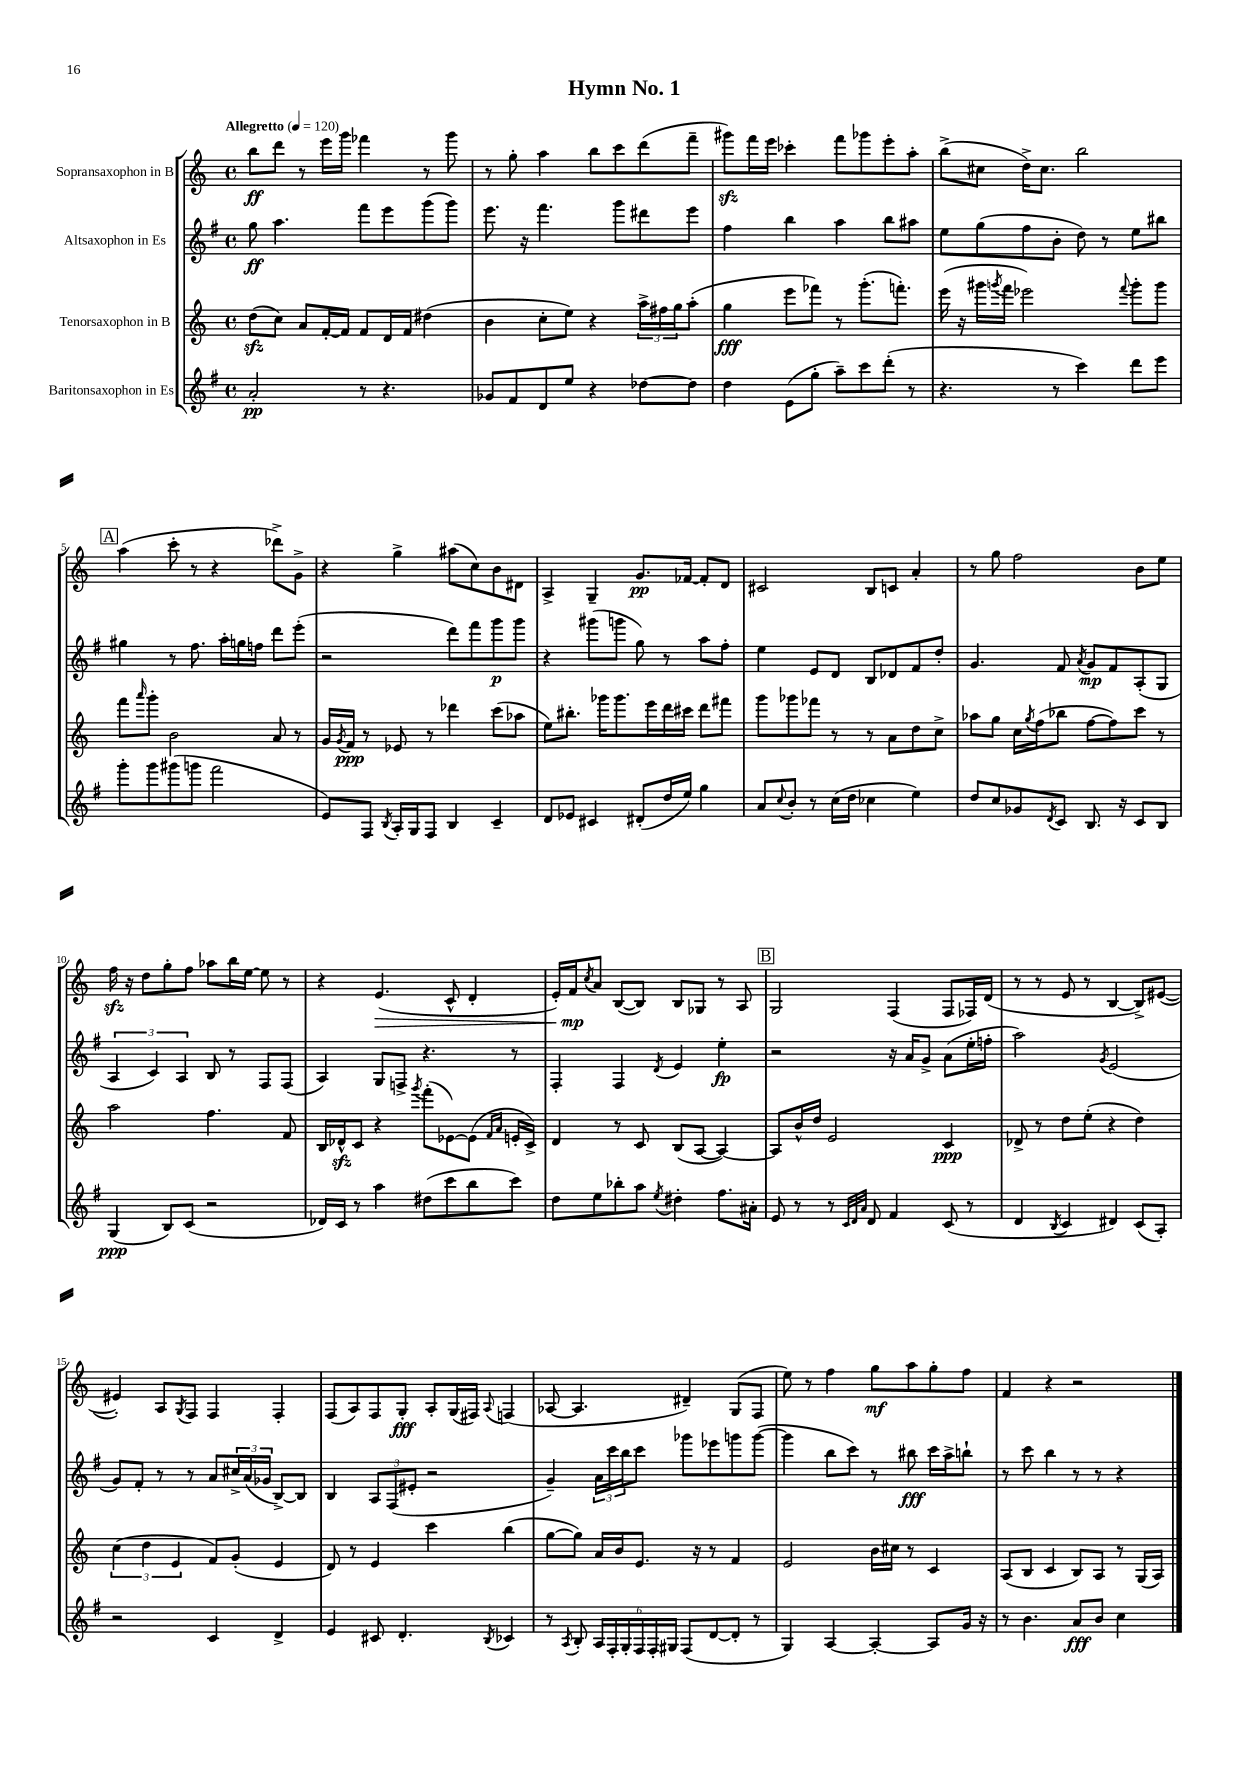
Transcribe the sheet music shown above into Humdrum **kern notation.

**kern	**dynam	**kern	**dynam	**kern	**dynam	**kern	**dynam
*part4	*part4	*part3	*part3	*part2	*part2	*part1	*part1
*staff4	*staff4	*staff3	*staff3	*staff2	*staff2	*staff1	*staff1
*I"Baritonsaxophon in Es	*	*I"Tenorsaxophon in B	*	*I"Altsaxophon in Es	*	*I"Sopransaxophon in B	*
*clefG2	*	*clefG2	*	*clefG2	*	*clefG2	*
*k[f#]	*	*k[]	*	*k[f#]	*	*k[]	*
*M4/4	*	*M4/4	*	*M4/4	*	*M4/4	*
*met(c)	*	*met(c)	*	*met(c)	*	*met(c)	*
*MM120	*	*MM120	*	*MM120	*	*MM120	*
=1	=1	=1	=1	=1	=1	=1	=1
!	!	!	!	!	!	!LO:TX:a:B:t=Allegretto	!
2a'/	pp	(8ddzz\L	.	8gg\	ff	8bb\L	ff
.	.	8cc\J)	.	4.aa\	.	8ddd\J	.
.	.	8a/L	.	.	.	8r	.
.	.	[16f'/L	.	.	.	16eee\LL	.
.	.	16f/JJ]	.	.	.	16ggg\JJ	.
8r	.	8f/L	.	8fff#\L	.	4fff-X\	.
4.r	.	16d/L	.	8eee\	.	.	.
.	.	16f/JJ	.	.	.	.	.
.	.	(4dd#X\	.	(8ggg\	.	8r	.
.	.	.	.	8ggg\J)	.	8ggg\	.
=2	=2	=2	=2	=2	=2	=2	=2
8g-X/L	.	4b\	.	8.eee\	.	8r	.
8f#/	.	.	.	.	.	8gg'\	.
.	.	.	.	16r	.	.	.
8d/	.	8cc'\L	.	4.fff#\	.	4aa\	.
8ee/J	.	8ee\J)	.	.	.	.	.
4r	.	4r	.	.	.	8bb\L	.
.	.	.	.	8ggg\L	.	8ccc\	.
[8dd-X\L	.	24aa^\LL	.	8ddd#X\	.	(8ddd\	.
.	.	24ff#X\	.	.	.	.	.
.	.	24gg\J	.	.	.	.	.
8dd-\J]	.	(8aa'\J	.	8eee\J	.	8fff~\J	.
=3	=3	=3	=3	=3	=3	=3	=3
4dd\	.	4gg\	fff	4ff#\	.	8ggg#Xzz\L)	.
.	.	.	.	.	.	16fff\L	.
.	.	.	.	.	.	16eee\JJ	.
(8e\L	.	8eee\L	.	4bb\	.	4ccc-X'\	.
8gg'\J	.	8fff-X\J)	.	.	.	.	.
8aa~\L)	.	8r	.	4aa\	.	8fff\L	.
8ccc\	.	(8.ggg'\L	.	.	.	8ggg-X\	.
(8ddd'\J	.	.	.	8bb\L	.	8eee'\	.
.	.	8.fffn'\J)	.	.	.	.	.
8r	.	.	.	8aa#X\J	.	8aa'\J	.
=4	=4	=4	=4	=4	=4	=4	=4
4.r	.	(16eee\	.	8ee\L	.	(8bb^\L	.
.	.	16r	.	.	.	.	.
.	.	16ggg#X\LL	.	(8gg\	.	8cc#X\J	.
.	.	8qgggn/	.	.	.	.	.
.	.	16fff\JJ	.	.	.	.	.
.	.	2eee-X\)	.	8ff#\	.	16dd^\KL)	.
.	.	.	.	.	.	8.cc#\J	.
8r	.	.	.	8b'\J	.	.	.
4ccc\)	.	.	.	8dd\)	.	2bb\	.
.	.	.	.	8r	.	.	.
.	.	8qqfff/	.	.	.	.	.
8ddd\L	.	8ggg'\L	.	8ee\L	.	.	.
8eee\J	.	8ggg\J	.	8bb#X\J	.	.	.
!!LO:LB:g=z
!!LO:REH:place=s1:t=A
=5	=5	=5	=5	=5	=5	=5	=5
8ggg'\L	.	8fff\L	.	4gg#X\	.	(4aa\	.
.	.	16qqaaa/	.	.	.	.	.
8ggg\	.	8ggg'\J	.	.	.	.	.
(8ggg#X\	.	2b\	.	8r	.	8ccc'\	.
8gggn\J	.	.	.	8.ff#\	.	8r	.
2fff#\	.	.	.	.	.	4r	.
.	.	.	.	16aa'\LL	.	.	.
.	.	.	.	16ggn\	.	.	.
.	.	.	.	16ffn\JJ	.	.	.
.	.	8a/	.	8ddd\L	.	8ddd-X^\L)	.
.	.	8r	.	(8eee'\J	.	8g^\J	.
=6	=6	=6	=6	=6	=6	=6	=6
8e/L)	.	16g/LL	.	2r	.	4r	.
.	.	8qg/	.	.	.	.	.
.	.	16f/JJ	ppp	.	.	.	.
8F#/J	.	8r	.	.	.	.	.
8qB/	.	.	.	.	.	.	.
16A'/LL	.	8e-X/	.	.	.	4gg^\	.
16G/J	.	.	.	.	.	.	.
8F#/J	.	8r	.	.	.	.	.
4B/	.	4ddd-X\	.	8ddd\L)	.	(8aa#X\L	.
.	.	.	.	8fff#\	.	8cc\)	.
4c~/	.	(8ccc\L	.	8ggg\	p	8b\	.
.	.	8aa-X\J	.	8ggg\J	.	8d#X\J	.
=7	=7	=7	=7	=7	=7	=7	=7
8d/L	.	8ee\L)	.	4r	.	4A^/	.
8e-X/J	.	8.bb#X'\J	.	.	.	.	.
4c#X/	.	.	.	(8ggg#X\L	.	4G~/	.
.	.	16ggg-X\KL	.	.	.	.	.
.	.	8.ggg-\	.	8gggn\J	.	.	.
(8d#X'/L	.	.	.	8gg\)	.	8.g/L	pp
.	.	16eee\L	.	.	.	.	.
16dd/L	.	16ddd\	.	8r	.	.	.
16ee/JJ)	.	16ccc#X\JJ	.	.	.	[16f-X/Jk	.
4gg\	.	8ddd\L	.	8aa\L	.	8f-'/L]	.
.	.	8fff#X\J	.	8ff#'\J	.	8d/J	.
=8	=8	=8	=8	=8	=8	=8	=8
8a/L	.	8ggg\L	.	4ee\	.	2c#X/	.
8qqcc/	.	.	.	.	.	.	.
8b'/J	.	8ggg-X\	.	.	.	.	.
8r	.	8fff-X\J	.	8e/L	.	.	.
(16cc\LL	.	8r	.	8d/J	.	.	.
16dd\JJ	.	.	.	.	.	.	.
4cc-X\	.	8r	.	8B/L	.	8B/L	.
.	.	8a\L	.	8d-X/	.	8cn/J	.
4ee\)	.	8dd\	.	8f#/	.	4a'/	.
.	.	8cc^\J	.	8dd'/J	.	.	.
=9	=9	=9	=9	=9	=9	=9	=9
8dd/L	.	8aa-X\L	.	4.g/	.	8r	.
8cc/	.	8gg\J	.	.	.	8gg\	.
8g-X/	.	16cc\LL	.	.	.	2ff\	.
.	.	8qgg/	.	.	.	.	.
.	.	(16ff\J	.	.	.	.	.
8qd/	.	.	.	.	.	.	.
8c/J	.	8bb-X\J	.	8f#/	.	.	.
.	.	.	.	8qa/	.	.	.
8.B/	.	[8ff\L	.	8g/L	mp	.	.
.	.	8ff\])	.	8f#/	.	.	.
16r	.	.	.	.	.	.	.
8c/L	.	8ccc\J	.	(8A'/	.	8b\L	.
8B/J	.	8r	.	8G/J	.	8ee\J	.
!!LO:LB:g=z
=10	=10	=10	=10	=10	=10	=10	=10
(4G/	ppp	2aa\	.	6A/	.	16ffzz\	.
.	.	.	.	.	.	16r	.
.	.	.	.	.	.	8dd\L	.
.	.	.	.	6c/)	.	.	.
8B/L)	.	.	.	.	.	8gg'\	.
.	.	.	.	6A/	.	.	.
(8c/J	.	.	.	.	.	8ff\J	.
2r	.	4.ff\	.	8B/	.	8aa-X\L	.
.	.	.	.	8r	.	16bb\L	.
.	.	.	.	.	.	[16ee\JJ	.
.	.	.	.	8F#/L	.	8ee\]	.
.	.	8f/	.	(8F#/J	.	8r	.
=11	=11	=11	=11	=11	=11	=11	=11
16d-X/LL)	.	16B/LL	.	4A/)	.	4r	.
16c/JJ	.	16d-Xzz^^/J	.	.	.	.	.
8r	.	8c/J	.	.	.	.	.
!	!	!	!	!	!	!	!LO:HP:b
4aa\	.	4r	.	8G/L	.	(4.e/	>
.	.	.	.	8Fn^/J	.	.	.
.	.	8qggg/	.	.	.	.	.
(8dd#X\L	.	(8fff'\L	.	4.r	.	.	.
8ccc\	.	[8e-X\)	.	.	.	8c^^/	.
8bb\	.	(8e-\J]	.	.	.	4d'/	.
.	.	16qqf/LL	.	.	.	.	.
.	.	16qqa/JJ	.	.	.	.	.
8ccc\J)	.	16en'/LL	.	8r	.	.	.
.	.	16c^/JJ)	.	.	.	.	.
=12	=12	=12	=12	=12	=12	=12	=12
8dd\L	.	4d/	.	4F#'/	.	16e'/LL)	.
.	.	.	.	.	.	16f/J	mp
.	.	.	.	.	.	8qcc/	.
8ee\	.	.	.	.	.	8a/J	]
8bb-X'\	.	8r	.	4F#/	.	([8B/L	.
8aa\J	.	8c/	.	.	.	8B/J])	.
8qee/	.	.	.	8qd/	.	.	.
4dd#X'\	.	(8B/L	.	4e/	.	8B/L	.
.	.	[8A/J	.	.	.	8G-X/J	.
8.ff#\L	.	4A/_)	.	4ee'\	fp	8r	.
.	.	.	.	.	.	8A/	.
16a#X'\Jk	.	.	.	.	.	.	.
!!LO:REH:place=s1:t=B
=13	=13	=13	=13	=13	=13	=13	=13
8e/	.	8A/L]	.	2r	.	2G/	.
8r	.	16b^^/L	.	.	.	.	.
.	.	16dd/JJ	.	.	.	.	.
8r	.	2e/	.	.	.	.	.
32qqc/LLL	.	.	.	.	.	.	.
32qqd/	.	.	.	.	.	.	.
32qqa/JJJ	.	.	.	.	.	.	.
8d/	.	.	.	.	.	.	.
4f#/	.	.	.	16r	.	(4F/	.
.	.	.	.	16a/KL	.	.	.
.	.	.	.	8g^/J	.	.	.
(8c/	.	4c/	ppp	(8a\L	.	8F/L	.
8r	.	.	.	16ee'\L	.	16F-X/L)	.
.	.	.	.	16ffn'\JJ	.	(16d/JJ	.
=14	=14	=14	=14	=14	=14	=14	=14
4d/	.	8d-X^/	.	2aa\)	.	8r	.
.	.	8r	.	.	.	8r	.
8qB/	.	.	.	.	.	.	.
4c/	.	8dd\L	.	.	.	8e/	.
.	.	(8ee'\J	.	.	.	8r	.
.	.	.	.	8qg/	.	.	.
4d#X/)	.	4r	.	(2e/	.	[4B/	.
(8c/L	.	4dd\)	.	.	.	8B^/L])	.
8A'/J)	.	.	.	.	.	([8e#X/J	.
!!LO:LB:g=z
=15	=15	=15	=15	=15	=15	=15	=15
2r	.	(6cc\	.	8g/L)	.	4e#X'/])	.
.	.	.	.	8f#'/J	.	.	.
.	.	6dd\	.	.	.	.	.
.	.	.	.	8r	.	8A/L	.
.	.	6e/	.	.	.	.	.
.	.	.	.	.	.	8qG/	.
.	.	.	.	8r	.	8F/J	.
4c/	.	8f/L)	.	8a/L	.	4F/	.
.	.	(8g'/J	.	24cc#X^/L	.	.	.
.	.	.	.	(24a/	.	.	.
.	.	.	.	24g-X/JJ	.	.	.
4d^/	.	4e/	.	[8B^/L)	.	4F'/	.
.	.	.	.	8B/J]	.	.	.
=16	=16	=16	=16	=16	=16	=16	=16
4e/	.	8d/)	.	4B/	.	(8F/L	.
.	.	8r	.	.	.	8A/)	.
8c#X/	.	4e/	.	12A/L	.	8F/	.
.	.	.	.	(12F#/	.	.	.
4.d'/	.	.	.	.	.	8G'/J	fff
.	.	.	.	12e#X'/J	.	.	.
.	.	4ccc\	.	2r	.	8A'/L	.
.	.	.	.	.	.	(16G/L	.
.	.	.	.	.	.	16F#X/JJ)	.
8qB/	.	.	.	.	.	8qqA/	.
4c-X/	.	(4bb\	.	.	.	(4Fn/	.
=17	=17	=17	=17	=17	=17	=17	=17
8r	.	[8gg\L	.	4g~/)	.	[8A-X/	.
8qA/	.	.	.	.	.	.	.
8B'/	.	8gg\J])	.	.	.	4.A-/]	.
24A/LL	.	16a/LL	.	24a\LL	.	.	.
24F#'/	.	.	.	24ccc\	.	.	.
.	.	16b/J	.	.	.	.	.
24G'/	.	.	.	24bb\J	.	.	.
24F#/	.	8.e/J	.	8ccc\J	.	.	.
24F#'/	.	.	.	.	.	.	.
24G#X/JJ	.	.	.	.	.	.	.
(8F#/L	.	.	.	8ggg-X\L	.	4d#X~/)	.
.	.	16r	.	.	.	.	.
[8d/	.	8r	.	8eee-X\	.	.	.
8d'/J]	.	4f/	.	8gggn\	.	(8G/L	.
8r	.	.	.	([8ggg\J	.	8F/J	.
=18	=18	=18	=18	=18	=18	=18	=18
4G/)	.	2e/	.	4ggg\]	.	8ee\)	.
.	.	.	.	.	.	8r	.
[4A/	.	.	.	8bb\L	.	4ff\	.
.	.	.	.	8ccc\J)	.	.	.
4A'/_	.	16b\LL	.	8r	.	8gg\L	mf
.	.	16cc#X\JJ	.	.	.	.	.
.	.	8r	.	8bb#X\	fff	8aa\	.
8A/L]	.	4c/	.	16ccc\LL	.	8gg'\	.
.	.	.	.	16aa^\J	.	.	.
16g/Jk	.	.	.	8bbn`\J	.	8ff\J	.
16r	.	.	.	.	.	.	.
=19	=19	=19	=19	=19	=19	=19	=19
8r	.	(8A/L	.	8r	.	4f/	.
4.b\	.	8B/J	.	8ccc\	.	.	.
.	.	4c/	.	4bb\	.	4r	.
8a/L	fff	8B/L)	.	8r	.	2r	.
8b/J	.	8A/J	.	8r	.	.	.
4cc\	.	8r	.	4r	.	.	.
.	.	(16G/LL	.	.	.	.	.
.	.	16A/JJ)	.	.	.	.	.
==	==	==	==	==	==	==	==
*-	*-	*-	*-	*-	*-	*-	*-
